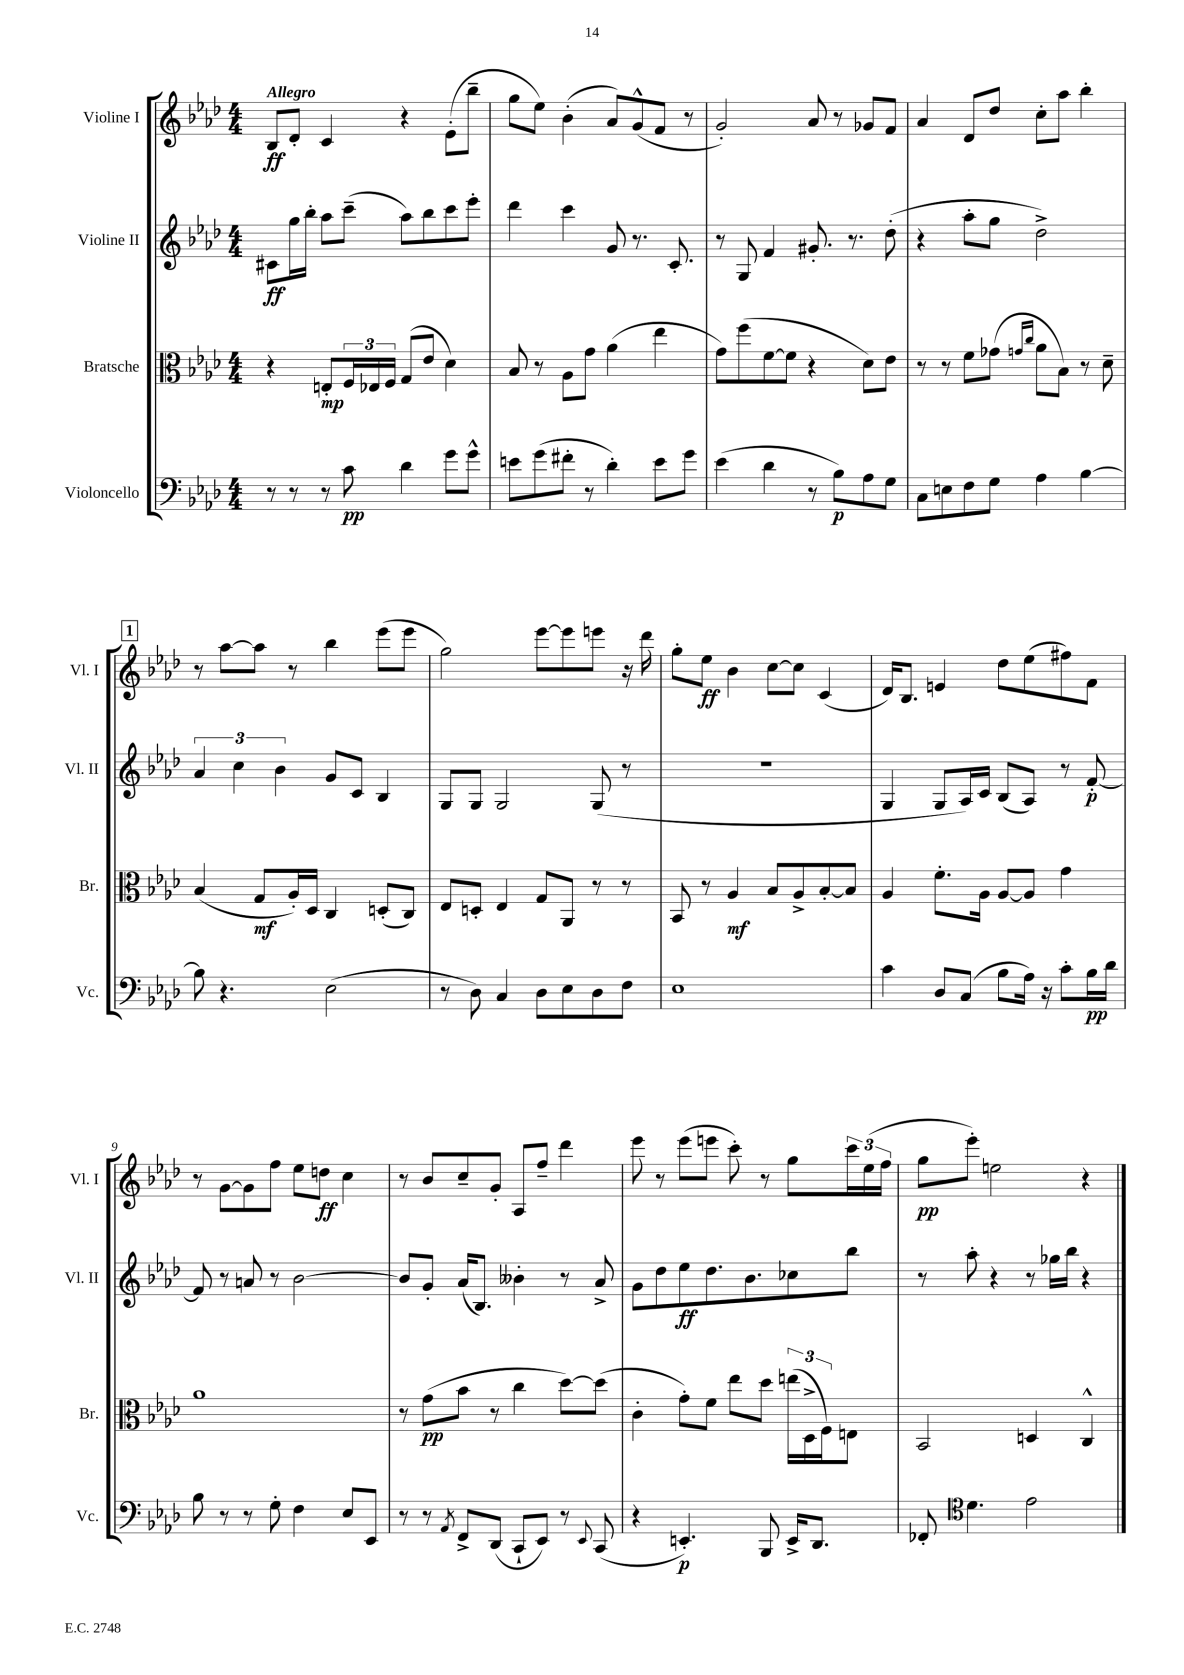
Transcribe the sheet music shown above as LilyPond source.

<<
\new StaffGroup <<
\new Staff = "s0" \with { instrumentName = "Violine I" shortInstrumentName = "Vl. I" } {
    \clef treble \key aes \major \numericTimeSignature \time 4/4 \tempo "Allegro"
    bes8\ff des'8-. c'4 r4 ees'8-.( bes''8-- |
    g''8 ees''8) bes'4-.( aes'8) g'8-^( f'8 r8 |
    g'2-.) aes'8 r8 ges'8 f'8 |
    aes'4 des'8 des''8 c''8-. aes''8 bes''4-. |
    \mark \markup { \box "1" } r8 aes''8~ aes''8 r8 bes''4 ees'''8( ees'''8 |
    g''2) ees'''8~ ees'''8 e'''8 r16 des'''16 |
    g''8-. ees''8\ff bes'4 c''8~ c''8 c'4( |
    des'16) bes8. e'4 des''8 ees''8( fis''8) f'8 |
    r8 g'8~ g'8 f''8 ees''8 d''8\ff c''4 |
    r8 bes'8 c''8-- g'8-. aes8 f''8-- des'''4 |
    ees'''8 r8 ees'''8( e'''8 c'''8-.) r8 g''8 \tuplet 3/2 { c'''16 ees''16( f''16 } |
    g''8\pp ees'''8-.) e''2 r4 \bar "|." |
}
\new Staff = "s1" \with { instrumentName = "Violine II" shortInstrumentName = "Vl. II" } {
    \clef treble \key aes \major \numericTimeSignature \time 4/4
    cis'8\ff g''16 bes''16-. aes''8 c'''8--( aes''8) bes''8 c'''8 ees'''8-. |
    des'''4 c'''4 g'8 r8. c'8.-. |
    r8 g8 f'4 gis'8.-. r8. des''8-.( |
    r4 aes''8-. g''8 des''2->) |
    \mark \markup { \box "1" } \tuplet 3/2 { aes'4 c''4 bes'4 } g'8 c'8 bes4 |
    g8 g8 g2 g8( r8 |
    R1 |
    g4 g8 aes16) c'16 bes8( aes8) r8 f'8~-.\p |
    f'8 r8 a'8 r8 bes'2~ |
    bes'8 g'8-. aes'16( bes8.) beses'4-. r8 aes'8-> |
    g'8 des''8 ees''8\ff des''8. bes'8. ces''8 bes''8 |
    r8 aes''8-. r4 r8 ges''16 bes''16 r4 \bar "|." |
}
\new Staff = "s2" \with { instrumentName = "Bratsche" shortInstrumentName = "Br." } {
    \clef alto \key aes \major \numericTimeSignature \time 4/4
    r4 e8-.\mp \tuplet 3/2 { f16 ees16 f16 } g8( ees'8 des'4) |
    bes8 r8 aes8 g'8 aes'4( ees''4 |
    g'8) f''8( f'8~ f'8 r4 des'8) ees'8 |
    r8 r8 f'8 ges'8( \grace { g'16 c''16 } aes'8 bes8) r8 des'8-- |
    \mark \markup { \box "1" } bes4( g8\mf aes16-.) des16 c4 d8-.( c8) |
    ees8 d8-. ees4 g8 aes,8 r8 r8 |
    bes,8 r8 aes4\mf bes8 aes8-> bes8~-. bes8 |
    aes4 f'8.-. aes16 aes8~ aes8 g'4 |
    aes'1 |
    r8 g'8\pp( bes'8 r8 c''4 des''8~) des''8( |
    c'4-. g'8-.) f'8 ees''8 des''8 \tuplet 3/2 { e''16( des16-> f16) } e8 |
    bes,2 d4 c4-^ \bar "|." |
}
\new Staff = "s3" \with { instrumentName = "Violoncello" shortInstrumentName = "Vc." } {
    \clef bass \key aes \major \numericTimeSignature \time 4/4
    r8 r8 r8 c'8\pp des'4 g'8 g'8-^ |
    e'8 g'8( fis'8-. r8 des'4-.) e'8 g'8 |
    ees'4( des'4 r8 bes8\p) aes8 g8 |
    c8 e8 f8 g8 aes4 bes4~ |
    \mark \markup { \box "1" } bes8 r4. ees2( |
    r8 des8) c4 des8 ees8 des8 f8 |
    ees1 |
    c'4 des8 c8( bes8 aes16) r16 c'8-. bes16\pp des'16 |
    bes8 r8 r8 g8-. f4 ees8 ees,8 |
    r8 r8 \acciaccatura { aes,8 } f,8-> des,8( c,8-! ees,8) r8 \appoggiatura { ees,8 } c,8( |
    r4 e,4.-.\p) bes,,8 e,16-> des,8. |
    fes,8-. \clef tenor des'4. ees'2 \bar "|." |
}
>>
>>
